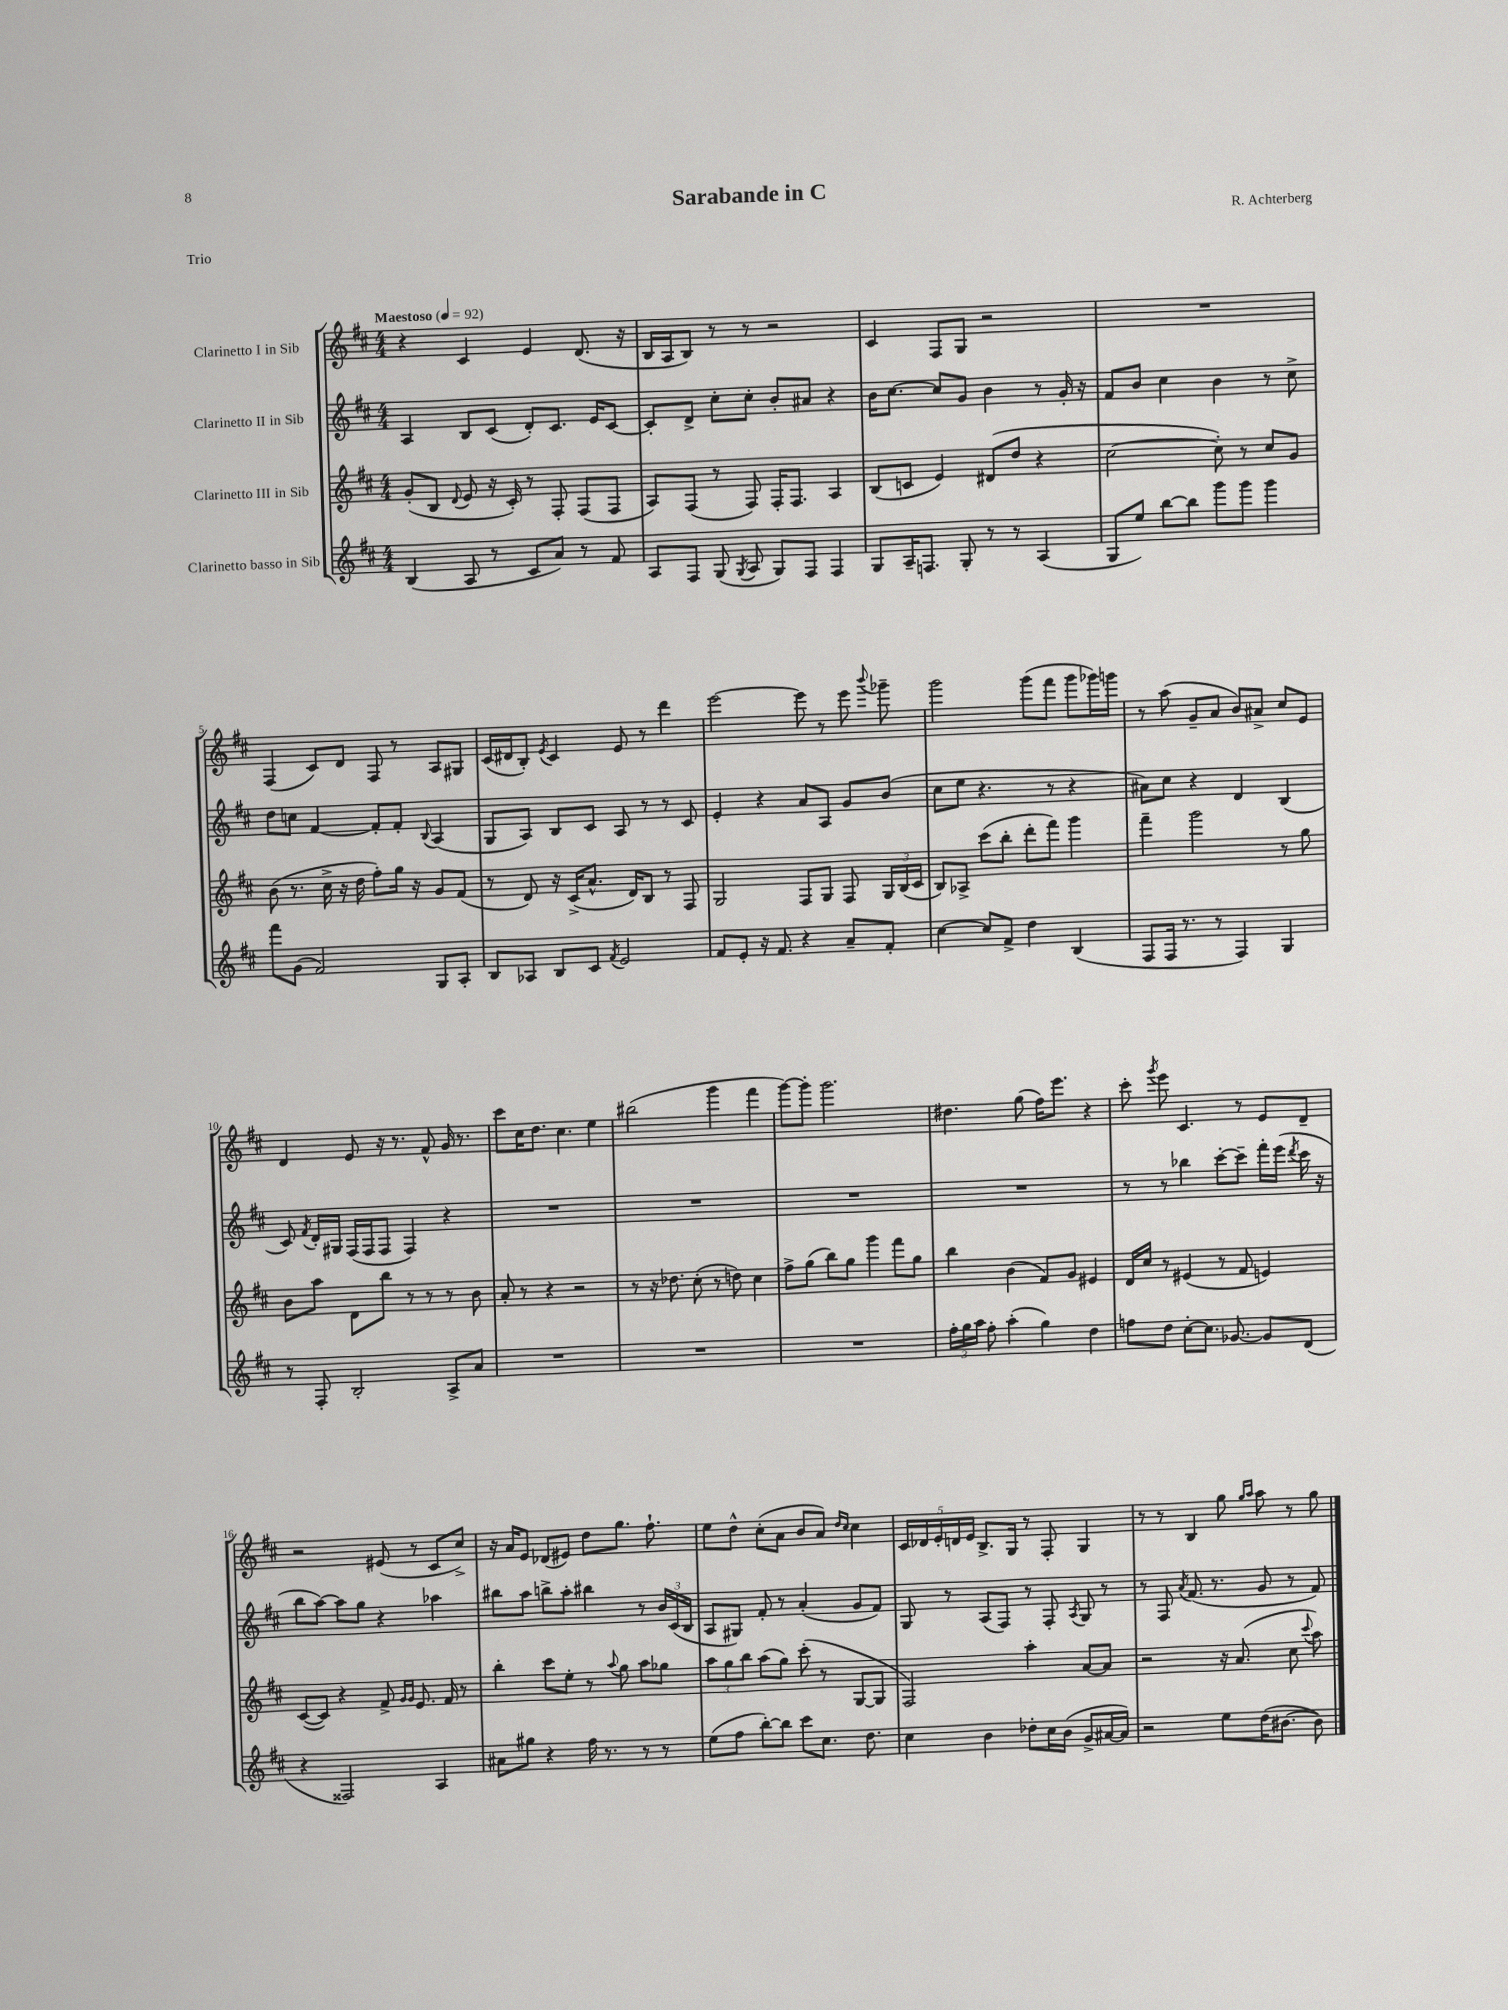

**kern	**kern	**kern	**kern
*part4	*part3	*part2	*part1
*staff4	*staff3	*staff2	*staff1
*I"Clarinetto basso in Sib	*I"Clarinetto III in Sib	*I"Clarinetto II in Sib	*I"Clarinetto I in Sib
*clefG2	*clefG2	*clefG2	*clefG2
*k[f#c#]	*k[f#c#]	*k[f#c#]	*k[f#c#]
*M4/4	*M4/4	*M4/4	*M4/4
*MM92	*MM92	*MM92	*MM92
=1	=1	=1	=1
!	!	!	!LO:TX:a:B:t=Maestoso
(4B/	(8g'/L	4A/	4r
.	8B/J	.	.
.	8qqd/	.	.
8A/	8e/	8B/L	4c#/
8r	16r	(8c#/J	.
.	16c#'/)	.	.
8c#/L	8r	8d'/L)	4e/
8a/J)	8F#'/	8.c#/J	.
8r	(8F#/L	.	(8.d/
.	.	16e/KL	.
8f#/	8F#/J	[8c#/J	.
.	.	.	16r
=2	=2	=2	=2
8A/L	8A/L)	8c#'/L]	16B/LL
.	.	.	16A/J
8F#/J	(8F#/J	8d^/J	8B/J)
(8G/	8r	8cc#'\L	8r
8qG/	.	.	.
8A/	8F#/)	8cc#'\J	8r
8G/L)	16F#'/KL	8b'/L	2r
.	8.F#/J	.	.
8F#/J	.	8a#X/J	.
4F#/	4A/	4r	.
=3	=3	=3	=3
8G/L	(8B/L	16b\KL	4c#/
.	.	[8.cc#\J	.
16A~/K	8cn/J	.	.
8.Fn/J	.	.	.
.	4e/)	8cc#/L]	8F#/L
8G'/	.	8g/J	8G/J
8r	(8d#X/L	4b\	2r
8r	8dd/J	.	.
(4A/	4r	8r	.
.	.	16g'/	.
.	.	16r	.
=4	=4	=4	=4
8G/L	[2cc#\	8f#/L	1r
8ee/J)	.	8b/J	.
[8bb\L	.	4cc#\	.
8bb\J]	.	.	.
8ggg\L	8cc#'\])	4b\	.
8ggg\J	8r	.	.
4ggg\	8cc#/L	8r	.
.	8g/J	8cc#^\	.
!!LO:LB:g=z
=5	=5	=5	=5
8fff#\L	(8b\	8dd\L	(4F#/
(8g\J	8.r	8ccn\J	.
2f#/)	.	[4f#/	8c#/L)
.	16cc#^\	.	.
.	16r	.	8d/J
.	16dd\	.	.
.	8ff#'\L)	8f#'/L]	8F#/
.	16gg\Jk	8f#'/J	8r
.	16r	.	.
.	.	8qqB/	.
8G/L	8g/L	(4A/	8A/L
8A'/J	(8f#/J	.	8G#X/J
=6	=6	=6	=6
8B/L	8r	8G/L	(16c#/LL
.	.	.	16d#X/J
8A-X/J	8d/)	8A/J)	8B'/J)
.	.	.	8qe/
8B/L	16r	8B/L	4c#/
.	(16c#^/KL	.	.
8c#/J	8.a^^/J	8c#/J	.
8qf#/	.	.	.
2e/	.	8A/	8e/
.	16d/KL)	.	.
.	8B/J	8r	8r
.	8r	8r	4ddd\
.	8F#/	8c#/	.
=7	=7	=7	=7
8f#/L	2G/	4e'/	[2eee\
8e'/J	.	.	.
16r	.	4r	.
8.f#/	.	.	.
4r	8F#/L	8a/L	8eee\]
.	8G/J	8A/J	8r
8a~/L	8F#/	8g/L	8eee\
.	.	.	8qqbbb/
8f#'/J	24G/LL	(8b/J	8ggg-X~\
.	(24B/	.	.
.	24c#/JJ	.	.
=8	=8	=8	=8
[4cc#\	8B/L)	8cc#\L	2ggg\
.	8A-X^/J	8ee\J	.
8cc#/L]	(8ccc#\L	4.r	.
8f#^/J	8bb'\J	.	.
4dd\	8ddd'\L	.	(8ggg\L
.	8fff#\J)	8r	8fff#\J
(4B/	4ggg\	4r	8ggg\L
.	.	.	16ggg-X\L)
.	.	.	16gggn\JJ
=9	=9	=9	=9
8F#/L	4fff#~\	8a#X\L)	8r
16F#/Jk	.	8cc#\J	(8aa\
8.r	.	.	.
.	2ggg\	4r	8g~/L
8r	.	.	8a/J
4F#/)	.	4d/	8b/L)
.	.	.	8a#X^/J
4G/	8r	(4B/	8cc#/L
.	8gg\	.	8e/J
!!LO:LB:g=z
=10	=10	=10	=10
8r	8b\L	8c#/)	4d/
.	.	8qf#/	.
8F#'/	8aa\J	16d'/LL	.
.	.	16G#X/JJ	.
2B'/	8d\L	(16F#/LL	8e/
.	.	16F#/J	.
.	8bb\J	8F#/J	16r
.	.	.	8.r
.	8r	4F#/)	.
.	8r	.	8f#^^/
8A^/L	8r	4r	16g/
.	.	.	8.r
8a/J	8b\	.	.
=11	=11	=11	=11
1r	8a'/	1r	8ccc#\L
.	8r	.	16cc#\K
.	.	.	8.dd\J
.	4r	.	.
.	.	.	4.cc#\
.	2r	.	.
.	.	.	4ee\
=12	=12	=12	=12
1r	8r	1r	(2bb#X\
.	16r	.	.
.	8.dd-X\	.	.
.	(8cc#'\	.	.
.	8r	.	4ggg\
.	8ddn\)	.	.
.	4cc#\	.	4fff#\
=13	=13	=13	=13
1r	8ff#^\L	1r	[8ggg\L)
.	(8gg\J	.	8ggg'\J]
.	8bb\L)	.	2.ggg\
.	8gg\J	.	.
.	4ggg\	.	.
.	8fff#\L	.	.
.	8gg\J	.	.
=14	=14	=14	=14
24ff#'\LL	4bb\	1r	4.dd#X\
24gg\	.	.	.
24aa\JJ	.	.	.
8ff#'\	.	.	.
(4aa'\	(4b\	.	.
.	.	.	(8gg\
4gg\)	8f#/L)	.	16ff#\KL)
.	.	.	8.eee\J
.	8g/J	.	.
4dd\	4e#X/	.	4r
=15	=15	=15	=15
8ffn\L	16d/LL	8r	8ccc#'\
.	16cc#/JJ	.	.
.	.	.	8qggg/
8dd\J	8r	8r	8eee\
[8cc#'\L	(4e#X/	4bb-X\	4.c#/
8.cc#\J]	.	.	.
.	8r	[8ccc#'\L	.
[8.g-X/	.	.	.
.	8f#/	8ccc#~\J]	8r
8g-/L]	4en/)	16fff#'\LL	8e/L
.	.	(16eee\JJ	.
.	.	8qddd/	.
(8d/J	.	16ccc#\	8d~/J
.	.	16r	.
!!LO:LB:g=z
=16	=16	=16	=16
4r	([8c#/L	8bb\L	2r
.	8c#/J])	[8aa\J)	.
2F##X/)	4r	8aa\L]	.
.	.	8gg\J	.
.	8f#^/	4r	(8e#X/
.	16qqg/LL	.	.
.	16qqg/JJ	.	.
.	8.e/	.	8r
4A/	.	4aa-X\	8c#/L
.	16f#/	.	.
.	8r	.	8cc#^/J)
=17	=17	=17	=17
8a#X\L	4bb'\	8bb#X\L	16r
.	.	.	16a/KL
8gg#X\J	.	8aa\J	8e/J
4r	8ccc#\L	8bbn^\L	(8d-X/L
.	8ee'\J	8aa'\J	8e#X/J)
16ff#\	8r	4bb#X\	8dd\L
8.r	.	.	.
.	8qqaa/	.	.
.	8gg\	.	8.gg\J
8r	8aa\L	8r	.
.	.	.	8.ff#`\
8r	8gg-X\J	24b/LL	.
.	.	(24c#/	.
.	.	24B/JJ	.
=18	=18	=18	=18
(8ee\L	12aa\L	8A/L	8ee\L
.	12gg\	.	.
8ff#\J	.	8G#X/J)	8dd^^\J
.	12bb\J	.	.
[8bb'\L)	(8aa\L	8f#'/	(8cc#'\L
8bb\J]	8gg\J)	8r	8a\J
8ccc#\L	(8ccc#'\	(4a'/	8b/L
8.cc#\J	8r	.	8a/J)
.	.	.	16qqdd/LL
.	.	.	16qqcc#/JJ
.	[8G/L	8g/L	4cc#\
8.dd\	.	.	.
.	8G/J]	8f#/J)	.
=19	=19	=19	=19
4cc#\	2F#/)	8G/	20c#/LL
.	.	.	20d-X/
.	.	.	20e'/
.	.	8r	.
.	.	.	20dn/
.	.	.	20e/JJ
4b\	.	(8A/L	8.B^/L
.	.	8F#/J)	.
.	.	.	16G/Jk
8dd-X'\L	4aa'\	8r	8r
16cc#\L	.	8F#'/	8F#'/
(16b\JJ	.	.	.
.	.	8qA/	.
8g^/L	[8a/L	8G/	4G/
[16a#X/L	8a/J]	8r	.
16a#/JJ])	.	.	.
=20	=20	=20	=20
2r	2r	8r	8r
.	.	8F#/	8r
.	.	8qa/	.
.	.	(8.f#/	4B/
.	.	8.r	.
8ee\L	16r	.	8gg\
.	(8.a/	.	.
.	.	.	16qqgg/LL
.	.	.	16qqaa/JJ
(16dd\K	.	8g/	8aa\
[8.b#X\J	.	.	.
.	8cc#\	8r	8r
.	8qqccc#/	.	.
8b#\])	8aa\)	8f#/)	8gg\
==	==	==	==
*-	*-	*-	*-
